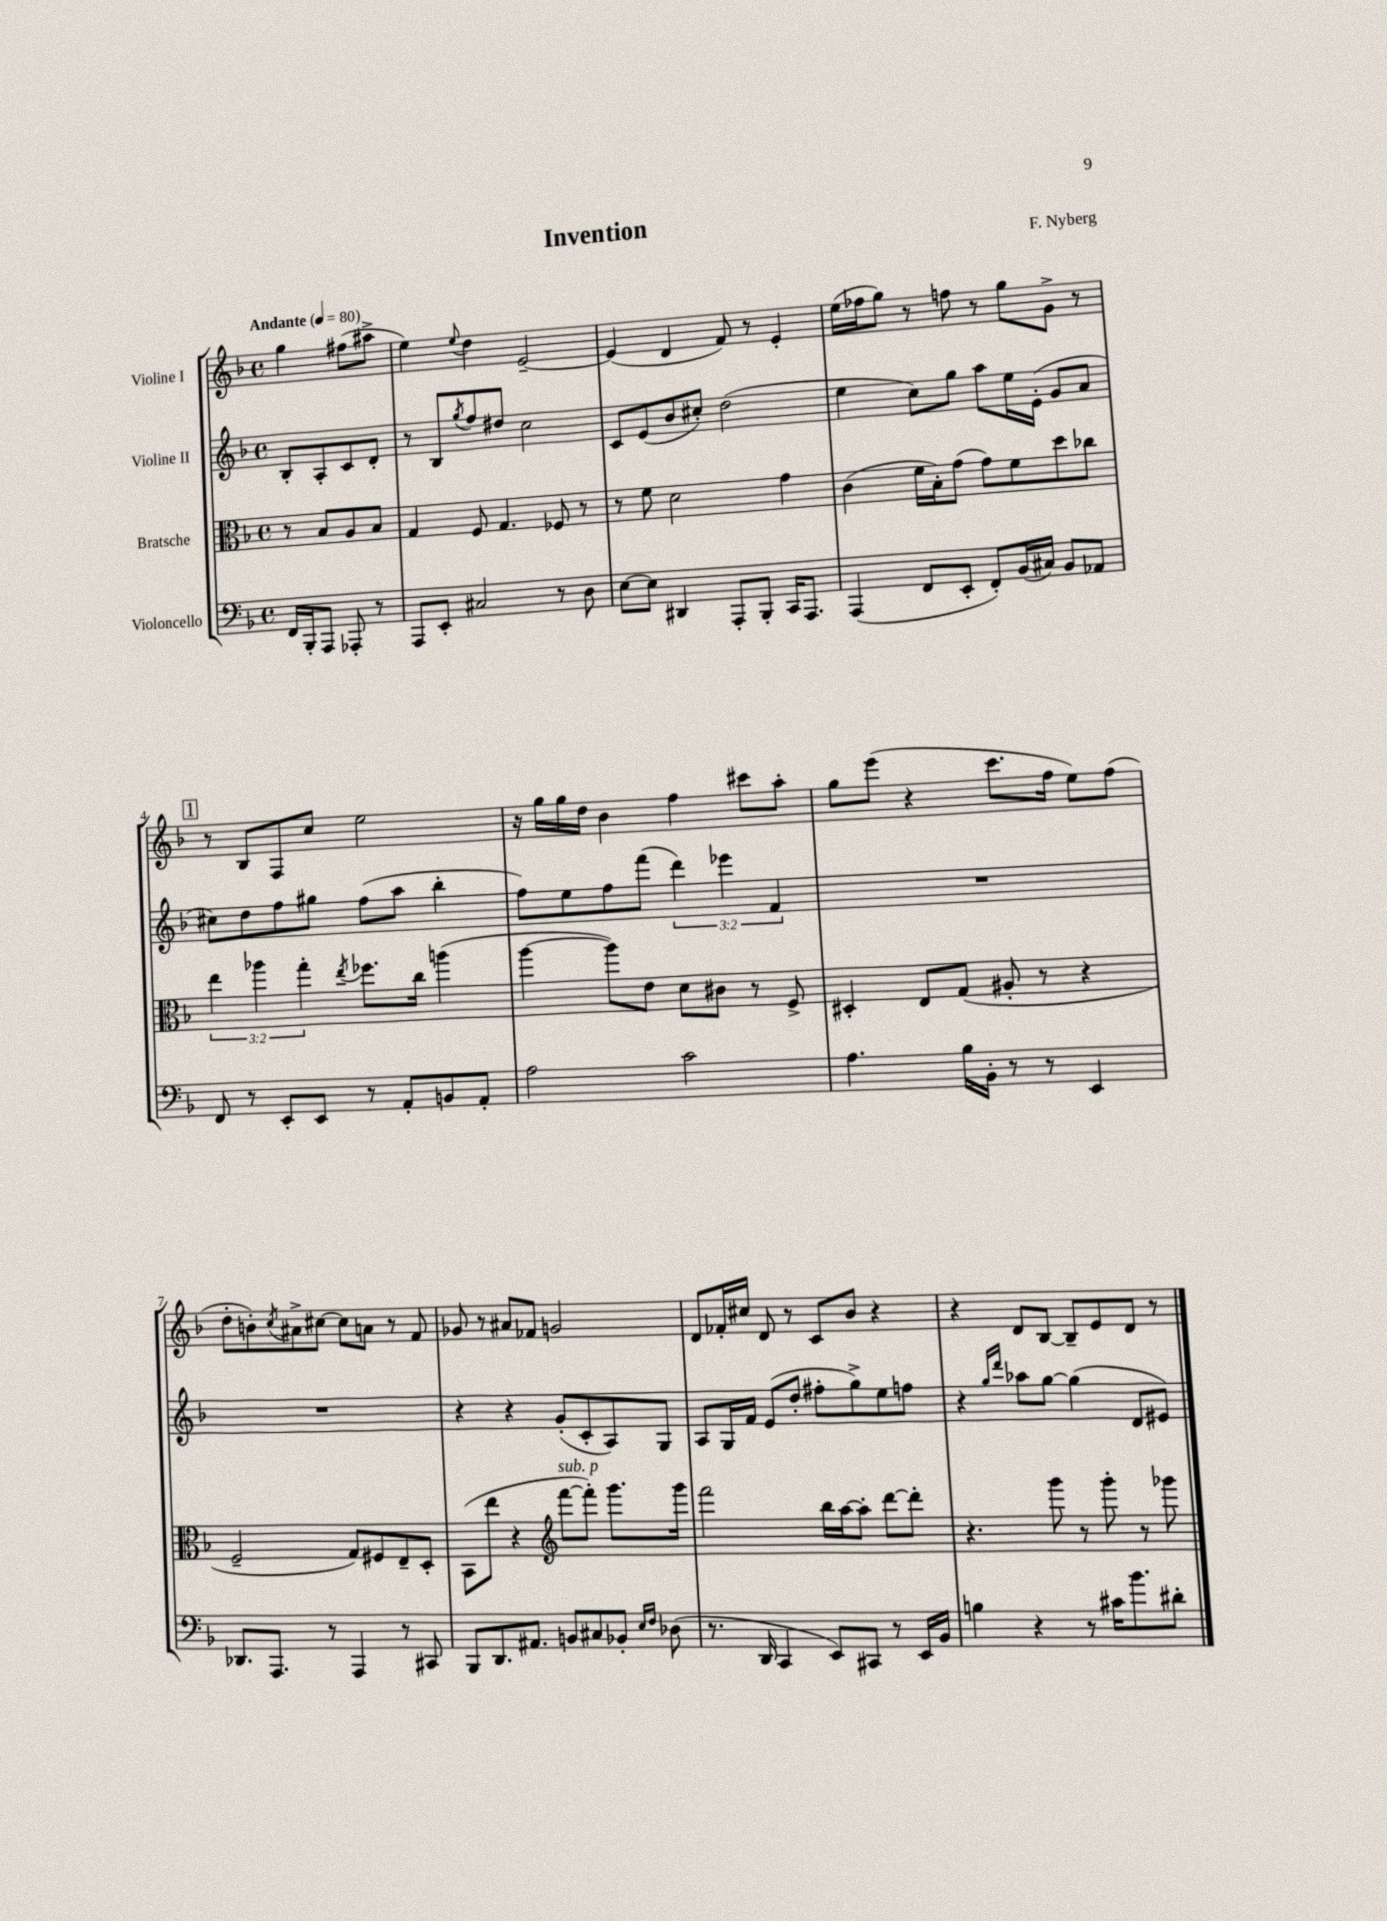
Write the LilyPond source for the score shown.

\header { title = "Invention" composer = "F. Nyberg" }
<<
\new StaffGroup <<
\new Staff = "s0" \with { instrumentName = "Violine I" } {
    \clef treble \key f \major \defaultTimeSignature \time 4/4 \partial 2 \tempo "Andante" 4 = 80
    g''4 fis''8( ais''8-> |
    e''4) \appoggiatura { e''8 } d''4 e'2~-- |
    e'4( d'4 f'8) r8 e'4-. |
    e''16( fes''16 g''8) r8 f''8 r8 g''8 g'8-> r8 |
    \mark \markup { \box "1" } r8 bes8 f8 c''8 e''2 |
    r16 g''16 g''16 d''16 bes'4 f''4 cis'''8 a''8-. |
    g''8 e'''8( r4 c'''8. f''16 e''8) f''8( |
    d''8-. b'8-.) \acciaccatura { c''8 } ais'8-> cis''8~ cis''8 a'8 r8 f'8 |
    ges'8 r8 ais'8 fes'8 g'2 |
    d'8 fes'16-. cis''16 d'8 r8 c'8 bes'8 r4 |
    r4 d'8 bes8~ bes8-- e'8 d'8 r8 \bar "|." |
}
\new Staff = "s1" \with { instrumentName = "Violine II" } {
    \clef treble \key f \major \defaultTimeSignature \time 4/4 \override Staff.TupletNumber.text = #tuplet-number::calc-fraction-text \partial 2
    bes8-. a8-. c'8 d'8-. |
    r8 bes8 \acciaccatura { g''8 } f''8 dis''8 c''2 |
    c'8 e'8( bes'8 cis''8-.) d''2( |
    e''4 c''8) g''8 a''8 e''16 e'16-.( g'8 a'8 |
    \mark \markup { \box "1" } cis''8) d''8 f''8 gis''8 f''8( a''8 bes''4-. |
    f''8) e''8 f''8 f'''8( \tuplet 3/2 { d'''4) ees'''4 f'4 } |
    R1 |
    R1 |
    r4 r4 g'8-.( c'8-. a8) g8 |
    a8 g16 f'16 e'8( d''8-. fis''8-. g''8->) e''8 f''8 |
    r4 \grace { g''16 d'''16 } aes''8 g''8~ g''4( d'8 eis'8) \bar "|." |
}
\new Staff = "s2" \with { instrumentName = "Bratsche" } {
    \clef alto \key f \major \defaultTimeSignature \time 4/4 \override Staff.TupletNumber.text = #tuplet-number::calc-fraction-text \partial 2
    r8 bes8 a8 bes8 |
    g4 f8 g4. fes8 r8 |
    r8 f'8 d'2 g'4 |
    c'4( f'16 bes16-.) g'8( g'8) f'8 d''8 ces''8 |
    \mark \markup { \box "1" } \tuplet 3/2 { e''4 aes''4 g''4-. } \acciaccatura { e''8 } fes''8. c''16 a''4( |
    a''4~ a''8) e'8 d'8 cis'8 r8 f8-> |
    dis4-. e8 g8( ais8-. r8 r4 |
    f2-- g8) fis8 e8-- d8-. |
    bes,8( e''8 r4 \clef treble f'''8~^\markup { \italic "sub. p" } f'''8-.) g'''8. g'''16 |
    f'''2 bes''16 a''16~ a''8-. d'''8~ d'''8-. |
    r4. g'''8 r8 g'''8-. r8 ges'''8 \bar "|." |
}
\new Staff = "s3" \with { instrumentName = "Violoncello" } {
    \clef bass \key f \major \defaultTimeSignature \time 4/4 \partial 2
    f,16 bes,,16-. a,,8 aes,,8-. r8 |
    a,,8 e,8-. cis2 r8 d8 |
    e8~ e8 dis,4 a,,8-. bes,,8-. c,16 a,,8. |
    a,,4( f,8 e,8-. f,8-.) bes,16( cis16) bes,8 aes,8 |
    \mark \markup { \box "1" } f,8 r8 e,8-. e,8 r8 a,8-. b,8 a,8-. |
    a2 c'2 |
    a4. bes16 bes,16-. r8 r8 e,4 |
    des,8. a,,8. r8 a,,4 r8 cis,8 |
    bes,,8 d,8. ais,8. b,8 cis8 bes,8-. \grace { e16 f16 } des8( |
    r8. d,16 c,4 e,8) cis,8 r8 e,16 bes,16 |
    b4 r4 r8 cis'16 bes'8. dis'8-. \bar "|." |
}
>>
>>
